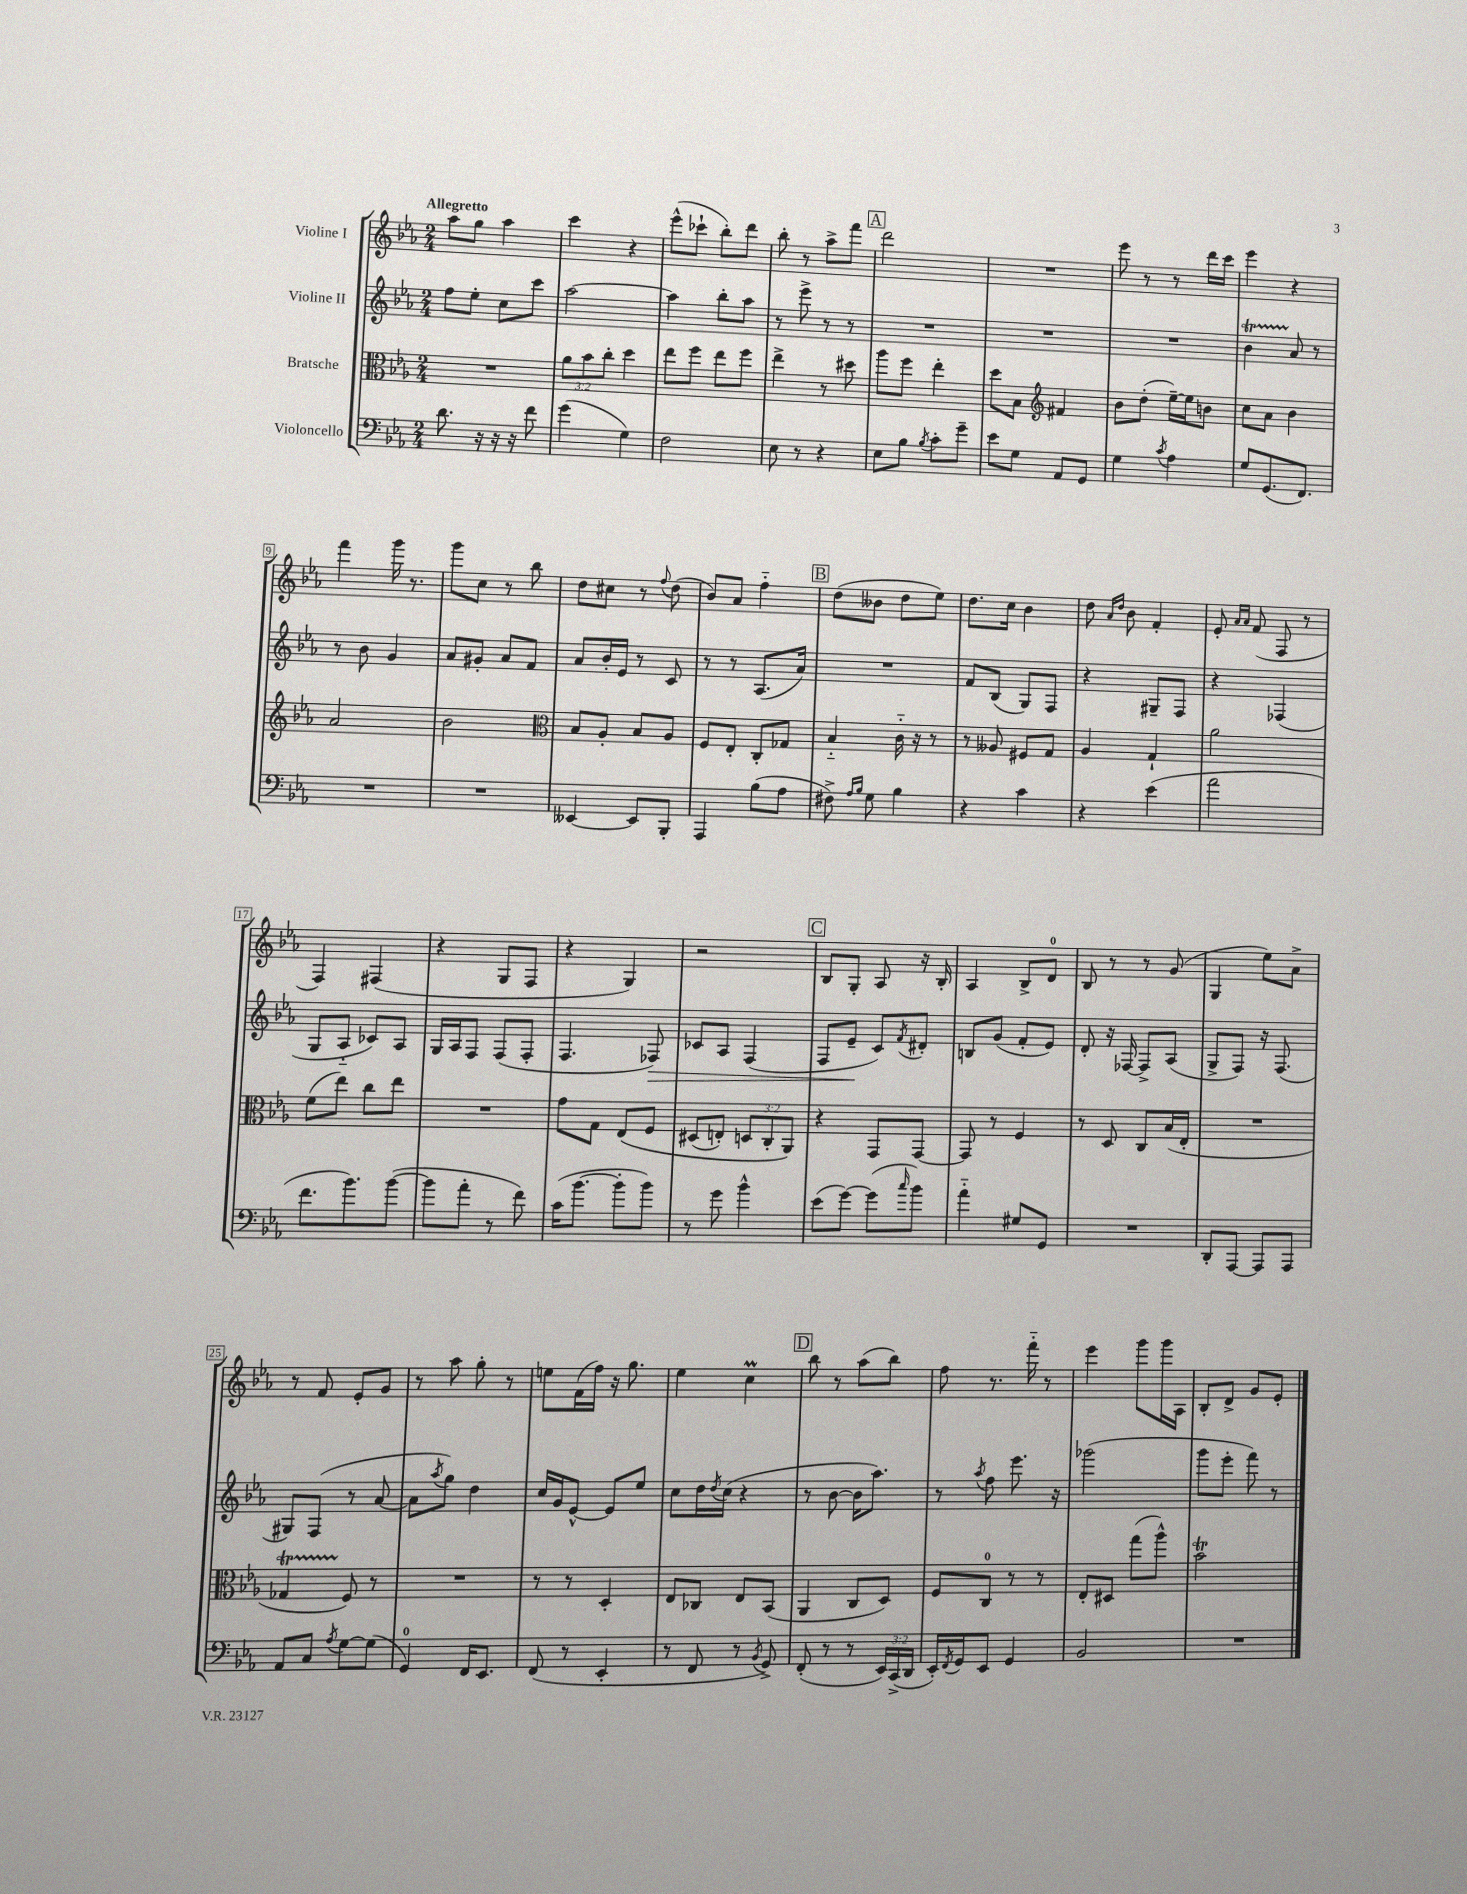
<<
\new StaffGroup <<
\new Staff = "s0" \with { instrumentName = "Violine I" } {
    \clef treble \key ees \major \numericTimeSignature \time 2/4 \tempo "Allegretto"
    aes''8 g''8 aes''4 |
    c'''4 r4 |
    ees'''8-^( ces'''8-! bes''8-.) d'''8 |
    bes''8-. r8 aes''8-> f'''8 |
    \mark \markup { \box "A" } d'''2 |
    R2 |
    ees'''8 r8 r8 d'''16 c'''16 |
    ees'''4 r4 |
    f'''4 g'''16 r8. |
    g'''8 c''8 r8 bes''8 |
    d''8 cis''8 r8 \appoggiatura { f''8 } d''8( |
    bes'8) aes'8 f''4-_ |
    \mark \markup { \box "B" } d''8( beses'8 d''8 ees''8) |
    d''8. c''16 bes'4 |
    d''8 \grace { aes'16 d''16 } bes'8 f'4-. |
    ees'8-. \grace { aes'16 aes'16 } f'8( f8 r8 |
    f4) fis4( |
    r4 g8 f8 |
    r4 g4) |
    r2 |
    \mark \markup { \box "C" } bes8 g8-. aes8 r16 bes16-. |
    aes4 bes8-> d'8-0 |
    bes8 r8 r8 g'8( |
    g4 ees''8) aes'8-> |
    r8 f'8 ees'8-. g'8 |
    r8 aes''8 g''8-. r8 |
    e''8 f'16( f''16) r16 g''8. |
    ees''4 c''4\prall |
    \mark \markup { \box "D" } bes''8 r8 aes''8( bes''8) |
    f''8 r8. f'''16-_ r8 |
    ees'''4 g'''8 g'''16 aes16 |
    bes8-. d'8-> g'8 ees'8-. \bar "|." |
}
\new Staff = "s1" \with { instrumentName = "Violine II" } {
    \clef treble \key ees \major \numericTimeSignature \time 2/4
    f''8 ees''8-. c''8 c'''8 |
    aes''2~ |
    aes''4 bes''8-. aes''8 |
    r8 ees'''8-> r8 r8 |
    \mark \markup { \box "A" } R2 |
    R2 |
    R2 |
    bes'4\startTrillSpan aes'8\stopTrillSpan r8 |
    r8 bes'8 g'4 |
    aes'8 gis'8-. aes'8 f'8 |
    aes'8 bes'16-. ees'16 r8 c'8 |
    r8 r8 aes8.( aes'16) |
    \mark \markup { \box "B" } R2 |
    f'8 bes8( g8) f8 |
    r4 gis8-- f8 |
    r4 fes4( |
    g8 aes8-_ ces'8) aes8 |
    g16 aes16 f8 f8( f8-. |
    f4. fes8\>) |
    ces'8 aes8 f4( |
    \mark \markup { \box "C" } f8 ees'8--\! c'8) \acciaccatura { f'8 } dis'8-. |
    b8 g'8( f'8-. ees'8) |
    d'8-. r16 fes16~ fes8-> aes8( |
    g8-> f8) r16 f8.( |
    gis8) f8( r8 aes'8~ |
    aes'8 \acciaccatura { aes''8 } g''8) d''4 |
    c''16 g'16 ees'8~-^ ees'8 ees''8 |
    c''8 d''16 \acciaccatura { d''8 } c''16( r4 |
    \mark \markup { \box "D" } r8 bes'8~ bes'16 aes''8.) |
    r8 \acciaccatura { aes''8 } f''8 ees'''8. r16 |
    ges'''2( |
    g'''8 ees'''8-. f'''8) r8 \bar "|." |
}
\new Staff = "s2" \with { instrumentName = "Bratsche" } {
    \clef alto \key ees \major \numericTimeSignature \time 2/4 \override Staff.TupletNumber.text = #tuplet-number::calc-fraction-text
    R2 |
    \tuplet 3/2 { aes'8 bes'8 c''8-. } d''4 |
    ees''8 f''8 ees''8 f''8 |
    ees''4-> r8 dis''8 |
    \mark \markup { \box "A" } aes''8 f''8 ees''4-. |
    d''8 bes8 \clef treble fis'4 |
    bes'8 d''8-.( ees''16~--) ees''16 b'8 |
    c''8 aes'8 bes'4 |
    aes'2 |
    bes'2 |
    \clef alto bes8 aes8-. bes8 aes8 |
    f8 ees8-. c8-. ges8 |
    \mark \markup { \box "B" } bes4-_ c'16-_ r16 r8 |
    r8 aeses8 fis8 g8 |
    aes4 g4-! |
    aes'2 |
    f'8( ees''8) c''8 ees''8 |
    R2 |
    g'8 g8 ees8\( f8 |
    dis8( e8-.) \tuplet 3/2 { d8 c8-. aes,8\) } |
    \mark \markup { \box "C" } r4 g,8 g,8~ |
    g,8 r8 f4 |
    r8 d8 c8 bes16( ees16-. |
    R2 |
    ges4\startTrillSpan f8\stopTrillSpan) r8 |
    R2 |
    r8 r8 d4-. |
    ees8 ces8 ees8 bes,8( |
    \mark \markup { \box "D" } aes,4 c8 d8) |
    f8 c8-0 r8 r8 |
    ees8-. dis8 g''8( aes''8-^) |
    bes'2\trill \bar "|." |
}
\new Staff = "s3" \with { instrumentName = "Violoncello" } {
    \clef bass \key ees \major \numericTimeSignature \time 2/4 \override Staff.TupletNumber.text = #tuplet-number::calc-fraction-text
    d'8. r16 r16 r16 f'8 |
    g'4( g4) |
    f2 |
    ees8 r8 r4 |
    \mark \markup { \box "A" } ees8 bes8 \acciaccatura { bes8 } c'8-. g'8-- |
    ees'8 g8 aes,8 g,8 |
    g4 \acciaccatura { c'8 } aes4 |
    g8 g,8.( f,8.) |
    R2 |
    R2 |
    eeses,4~ eeses,8 bes,,8-. |
    aes,,4 bes8( aes8 |
    \mark \markup { \box "B" } fis8->) \grace { aes16 bes16 } g8 bes4 |
    r4 c'4 |
    r4 ees'4( |
    aes'2 |
    f'8. bes'8.) bes'8~( |
    bes'8 aes'8-. r8 f'8) |
    c'16( bes'8.~ bes'8-. bes'8) |
    r8 g'8 bes'4-^ |
    \mark \markup { \box "C" } ees'8( g'8~) g'8( \grace { c''16 } bes'8) |
    aes'4-_ gis8 g,8 |
    R2 |
    d,8-. aes,,8~ aes,,8 aes,,8 |
    aes,8 c8 \acciaccatura { aes8 } g8~ g8( |
    g,4-0) f,16 ees,8. |
    f,8( r8 ees,4-. |
    r8 f,8 r8 \acciaccatura { bes,8 } g,8->) |
    \mark \markup { \box "D" } f,8-.( r8 r8 \tuplet 3/2 { ees,16) c,16->( d,16 } |
    ees,16-.) \acciaccatura { f,8 } g,16 ees,8 g,4 |
    bes,2 |
    R2 \bar "|." |
}
>>
>>
\layout { \context { \Score \override BarNumber.stencil = #(make-stencil-boxer 0.1 0.3 ly:text-interface::print) } }
